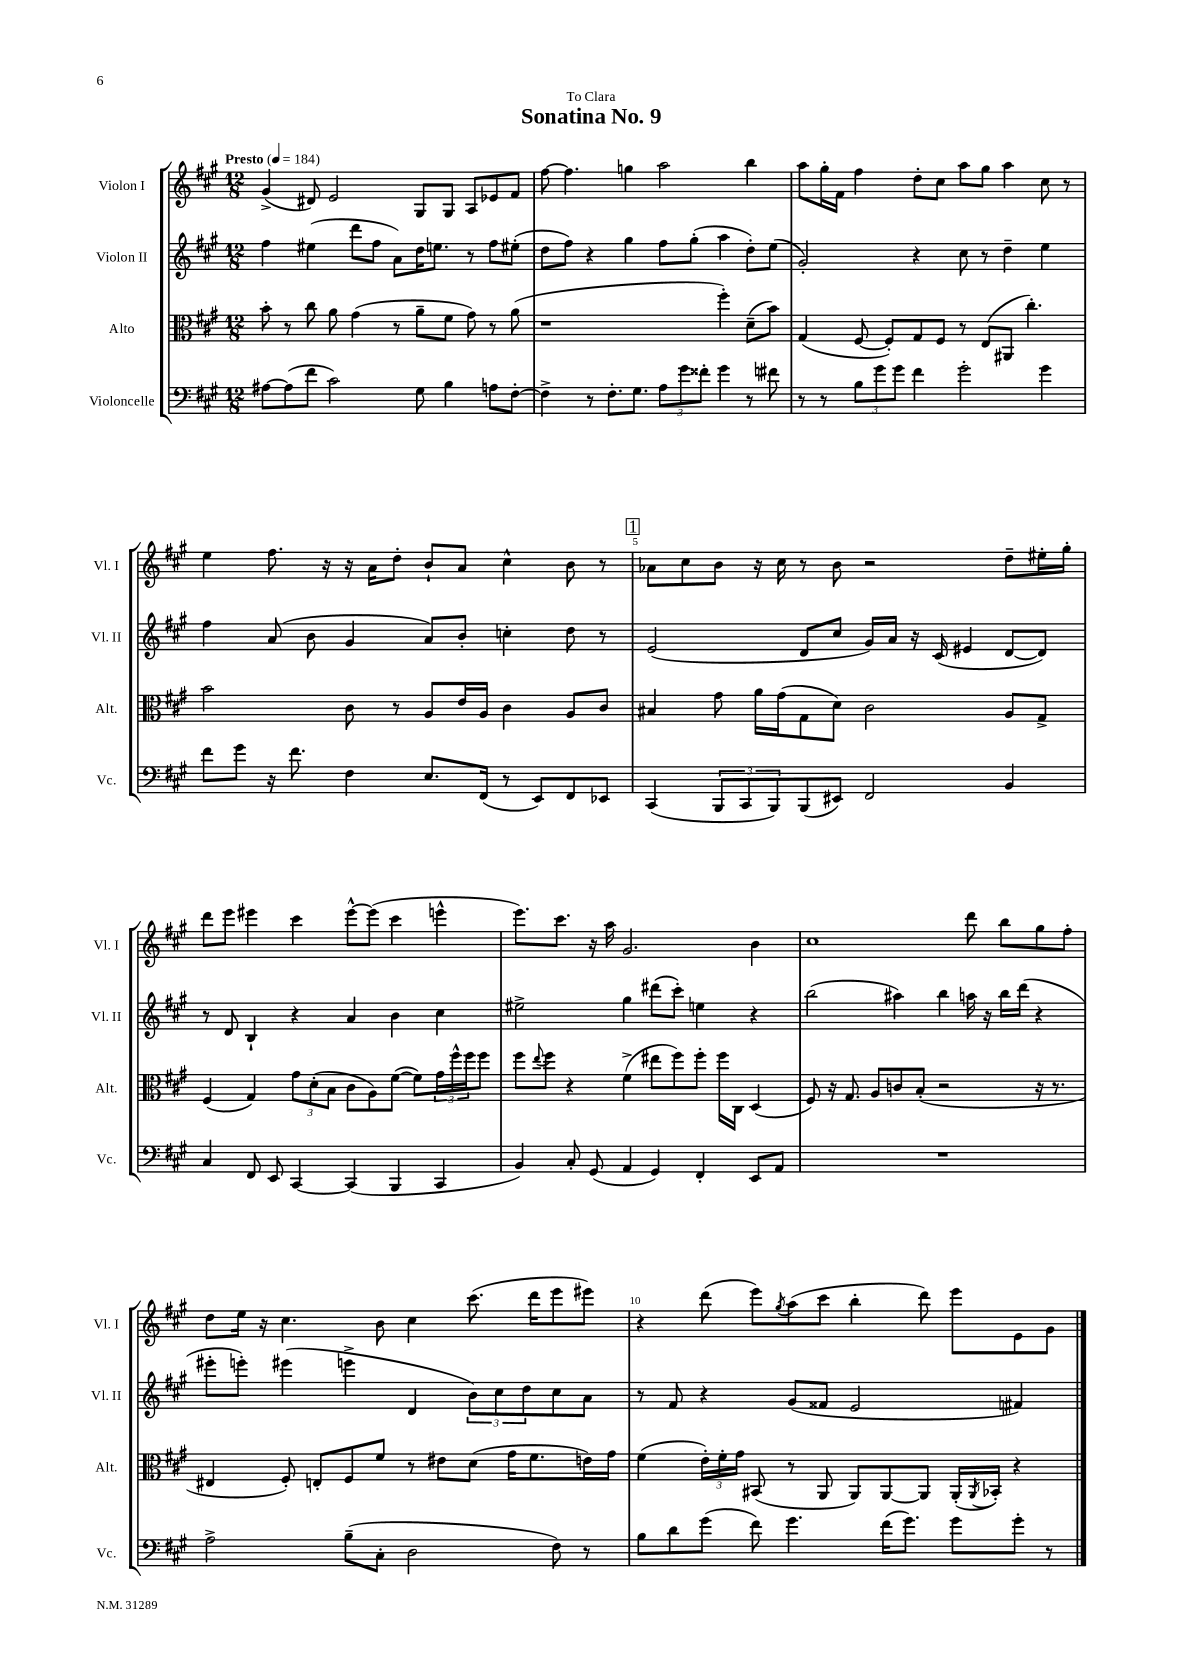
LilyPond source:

\header { title = "Sonatina No. 9" dedication = "To Clara" }
<<
\new StaffGroup <<
\new Staff = "s0" \with { instrumentName = "Violon I" shortInstrumentName = "Vl. I" } {
    \clef treble \key a \major \numericTimeSignature \time 12/8 \tempo "Presto" 4 = 184
    gis'4->( dis'8) e'2 gis8 gis8 a8 ees'8 fis'8 |
    fis''8~ fis''4. g''4 a''2 b''4 |
    a''8 gis''16-. fis'16 fis''4 d''8-. cis''8 a''8 gis''8 a''4 cis''8 r8 |
    e''4 fis''8. r16 r16 a'16 d''8-. b'8-! a'8 cis''4-^ b'8 r8 |
    \mark \markup { \box "1" } aes'8 cis''8 b'8 r16 cis''16 r8 b'8 r2 d''8-- eis''16-. gis''16-. |
    d'''8 e'''8 eis'''4 cis'''4 eis'''8~-^ eis'''8( cis'''4 e'''4-^ |
    e'''8.) cis'''8. r16 a''16 gis'2. b'4 |
    cis''1 d'''8 b''8 gis''8 fis''8-. |
    d''8 e''16 r16 cis''4. b'8 cis''4 cis'''8.( d'''16 e'''8 eis'''8) |
    r4 d'''8( e'''8) \acciaccatura { gis''8 } a''8( cis'''8 b''4-. d'''8) e'''8 e'8 gis'8 \bar "|." |
}
\new Staff = "s1" \with { instrumentName = "Violon II" shortInstrumentName = "Vl. II" } {
    \clef treble \key a \major \numericTimeSignature \time 12/8
    fis''4 eis''4( d'''8 fis''8 a'8) d''16 e''8. r8 fis''8 eis''8-.( |
    d''8 fis''8) r4 gis''4 fis''8 gis''8-.( a''4 d''8-.) e''8( |
    gis'2-.) r4 cis''8 r8 d''4-- e''4 |
    fis''4 a'8( b'8 gis'4 a'8) b'8-. c''4-. d''8 r8 |
    \mark \markup { \box "1" } e'2( d'8 cis''8 gis'16) a'16 r16 cis'16( eis'4 d'8~ d'8) |
    r8 d'8 b4-! r4 a'4 b'4 cis''4 |
    eis''2-> gis''4 dis'''8( cis'''8-.) e''4 r4 |
    b''2( ais''4) b''4 a''16 r16 b''16 d'''16( r4 |
    eis'''8-. e'''8-.) eis'''4( e'''4-> d'4 \tuplet 3/2 { b'8) cis''8 d''8 } cis''8 a'8 |
    r8 fis'8 r4 gis'8( fisis'8 e'2 fis'4) \bar "|." |
}
\new Staff = "s2" \with { instrumentName = "Alto" shortInstrumentName = "Alt." } {
    \clef alto \key a \major \numericTimeSignature \time 12/8
    b'8-. r8 cis''8 a'8 gis'4( r8 a'8-- fis'8 gis'8) r8 a'8( |
    r1 fis''4-.) d'8--( b'8) |
    gis4( fis8~ fis8-.) gis8 fis8 r8 e8( ais,8 cis''4.-.) |
    b'2 cis'8 r8 a8 e'16 a16 cis'4 a8 cis'8 |
    \mark \markup { \box "1" } bis4 gis'8 a'16 gis'16( gis8 d'8) cis'2 a8 gis8-> |
    fis4( gis4) \tuplet 3/2 { gis'8 d'8-.( b8 } cis'8 a8) fis'8~( fis'8) \tuplet 3/2 { gis'16 fis''16-^ fis''16 } fis''8 |
    fis''8 \appoggiatura { e''8 } fis''8 r4 fis'4->( eis''8 fis''8) fis''8-. fis''16 cis16 d4( |
    fis8) r16 gis8. a8 c'8 b8-.( r2 r16 r8. |
    eis4 fis8-.) e8-. fis8 fis'8 r8 eis'8 d'8( gis'16 fis'8. e'16) gis'16 |
    fis'4( \tuplet 3/2 { e'16-.) fis'16-. gis'16 } bis,8( r8 a,8 a,8) a,8~ a,8 a,16-.( \acciaccatura { a,8 } bes,16-.) r4 \bar "|." |
}
\new Staff = "s3" \with { instrumentName = "Violoncelle" shortInstrumentName = "Vc." } {
    \clef bass \key a \major \numericTimeSignature \time 12/8
    ais8~ ais8( fis'8 cis'2) gis8 b4 a8 fis8~-. |
    fis4-> r8 fis8.-. gis8. \tuplet 3/2 { a8 gis'8 fisis'8-. } gis'4 r8 fis'8 |
    r8 r8 \tuplet 3/2 { b8 gis'8 gis'8 } fis'4 gis'2-. gis'4 |
    fis'8 gis'8 r16 fis'8. fis4 e8. fis,16( r8 e,8) fis,8 ees,8 |
    \mark \markup { \box "1" } cis,4( \tuplet 3/2 { b,,8 cis,8 b,,8) } b,,8( eis,8) fis,2 b,4 |
    cis4 fis,8 e,8 cis,4~ cis,4( b,,4 cis,4 |
    b,4) cis8-. gis,8( a,4 gis,4) fis,4-. e,8 a,8 |
    R1. |
    a2-> b8--( cis8-. d2 fis8) r8 |
    b8 d'8 gis'8( fis'8) gis'4. fis'16( gis'8.) gis'8 gis'8-. r8 \bar "|." |
}
>>
>>
\layout { \context { \Score \override BarNumber.break-visibility = ##(#f #t #t) barNumberVisibility = #(every-nth-bar-number-visible 5) } }
